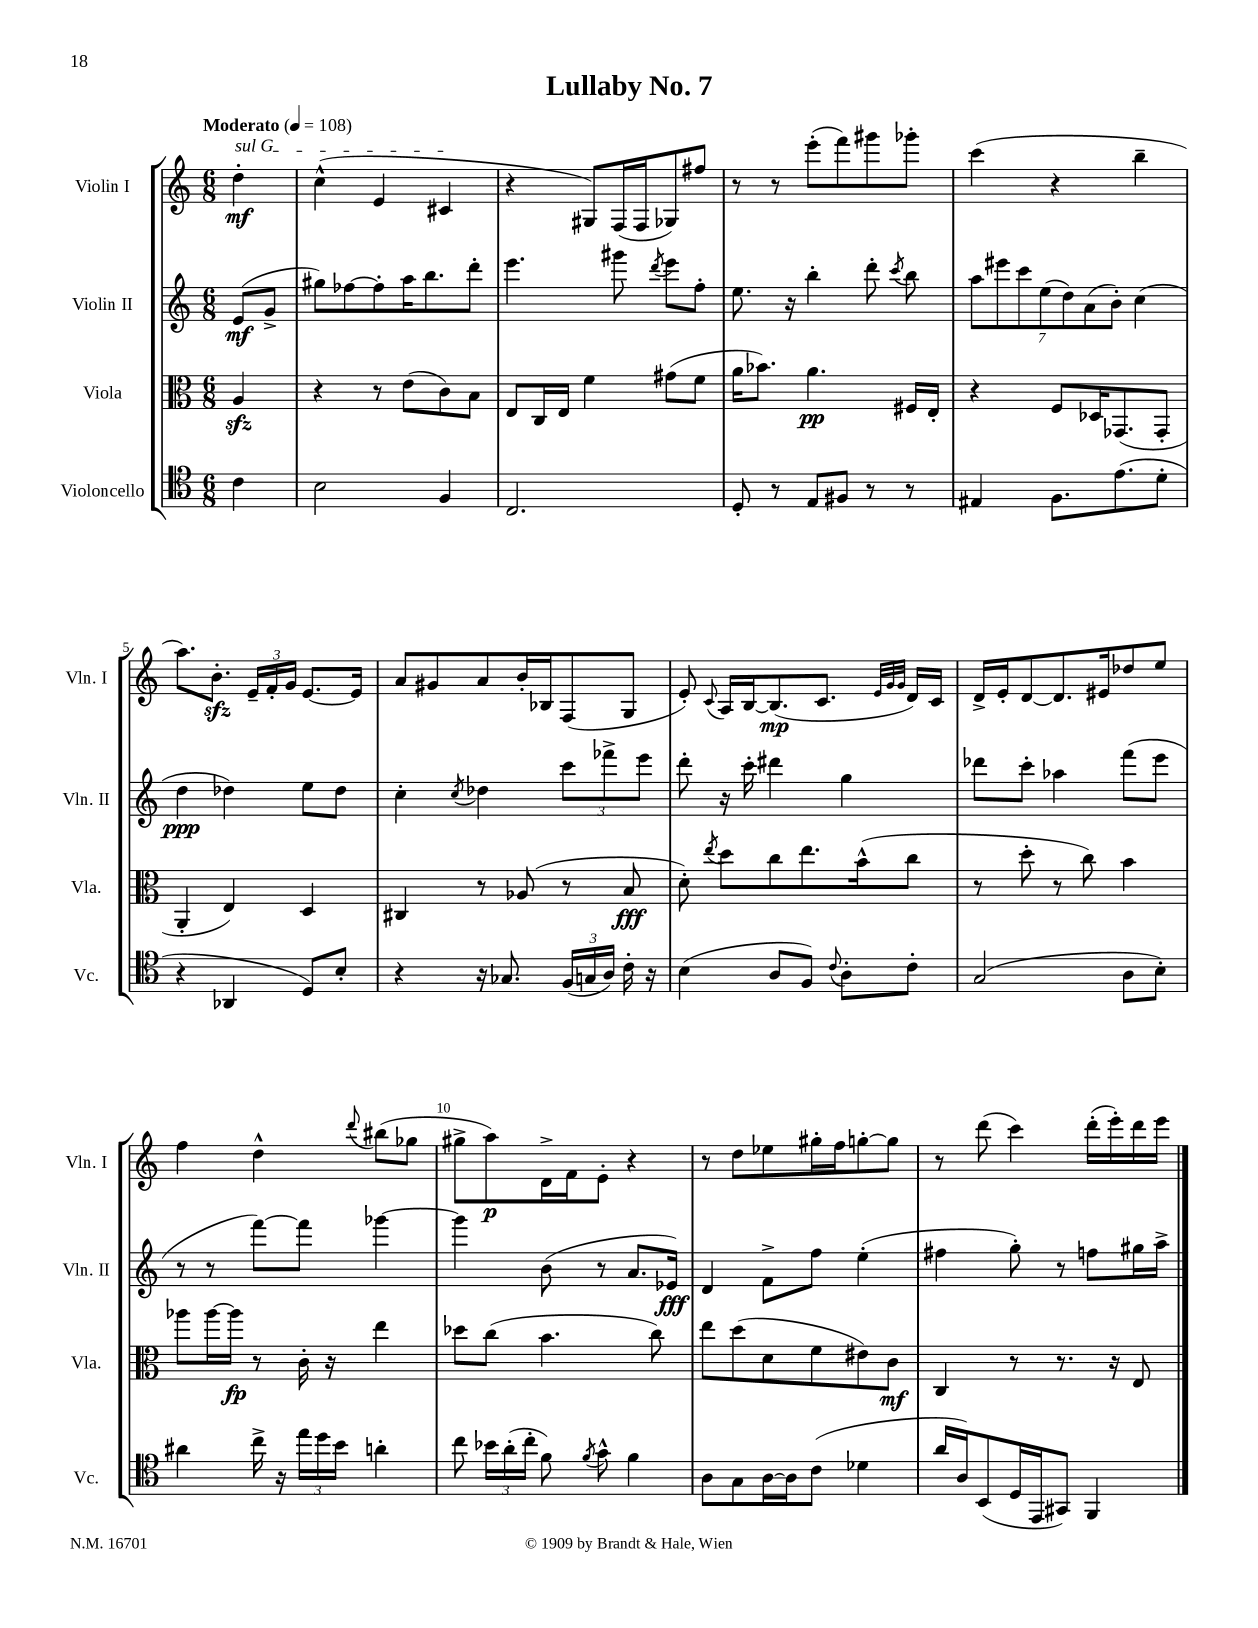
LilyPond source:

\header { title = "Lullaby No. 7" }
<<
\new StaffGroup <<
\new Staff = "s0" \with { instrumentName = "Violin I" shortInstrumentName = "Vln. I" } {
    \clef treble \key c \major \numericTimeSignature \time 6/8 \partial 4 \tempo "Moderato" 4 = 108
    \autoBeamOff \once \override TextSpanner.bound-details.left.text = \markup { \italic "sul G" } d''4-.\mf\startTextSpan |
    c''4-^( e'4 cis'4\stopTextSpan |
    r4 gis8[) f16( f16 ges8) fis''8] |
    r8 r8 e'''8[-.( f'''8) gis'''8 ges'''8]-. |
    c'''4( r4 b''4-- |
    a''8.[) b'8.]-.\sfz \tuplet 3/2 { e'16[-- f'16-. g'16] } e'8.[~ e'16] |
    a'8[ gis'8 a'8 b'16-. bes16 f8( g8] |
    e'8-.) \appoggiatura { c'8 } a16[ b16~ b8.\mp( c'8.] \grace { e'32[ g'32 g'32] } d'16[) c'16] |
    d'16[-> e'16-. d'8~ d'8. eis'16 des''8 e''8] |
    f''4 d''4-^ \appoggiatura { d'''8 } bis''8[( ges''8] |
    gis''8[-> a''8\p) d'16-> f'16 e'8]-. r4 |
    r8 d''8[ ees''8 gis''16-. f''16 g''8~-. g''8] |
    r8 d'''8( c'''4) d'''16[-.( e'''16-.) d'''16 e'''16] \bar "|." |
}
\new Staff = "s1" \with { instrumentName = "Violin II" shortInstrumentName = "Vln. II" } {
    \clef treble \key c \major \numericTimeSignature \time 6/8 \partial 4
    \autoBeamOff e'8[\mf( g'8]-> |
    gis''8[) fes''8~ fes''8-. a''16 b''8. d'''8]-. |
    e'''4. gis'''8 \acciaccatura { d'''8 } e'''8[ f''8]-. |
    e''8. r16 b''4-. d'''8-. \acciaccatura { c'''8 } b''8 |
    \tuplet 7/4 { a''8[ eis'''8 c'''8 e''8( d''8) a'8( b'8]-.) } c''4( |
    d''4\ppp des''4) e''8[ des''8] |
    c''4-. \acciaccatura { c''8 } des''4 \tuplet 3/2 { c'''8[ fes'''8-> e'''8] } |
    d'''8-. r16 c'''16-. dis'''4 g''4 |
    des'''8[ c'''8]-. aes''4 f'''8[( e'''8] |
    r8 r8 f'''8[~) f'''8] ges'''4~ |
    ges'''4 b'8( r8 a'8.[ ees'16]\fff) |
    d'4 f'8[-> f''8] e''4-.( |
    fis''4 g''8-.) r8 f''8[ gis''16 a''16]-> \bar "|." |
}
\new Staff = "s2" \with { instrumentName = "Viola" shortInstrumentName = "Vla." } {
    \clef alto \key c \major \numericTimeSignature \time 6/8 \partial 4
    \autoBeamOff a4\sfz |
    r4 r8 e'8[( c'8) b8] |
    e8[ c16 e16] f'4 gis'8[( f'8] |
    a'16[ bes'8.]) a'4.\pp fis16[ e16]-. |
    r4 f8[ des16 ges,8.( ges,8]-. |
    a,4-. e4) d4 |
    cis4 r8 aes8( r8 b8\fff |
    d'8-.) \acciaccatura { e''8 } d''8[ c''8 e''8. b'16-^( c''8] |
    r8 d''8-. r8 c''8) b'4 |
    aes''8[ aes''16~ aes''16]\fp r8 c'16-. r16 e''4 |
    des''8[ c''8]( b'4. c''8) |
    e''8[ d''8( d'8 f'8 eis'8) c'8]\mf |
    c4 r8 r8. r16 e8 \bar "|." |
}
\new Staff = "s3" \with { instrumentName = "Violoncello" shortInstrumentName = "Vc." } {
    \clef tenor \key c \major \numericTimeSignature \time 6/8 \partial 4
    \autoBeamOff c'4 |
    b2 f4 |
    c2. |
    d8-. r8 e8[ fis8] r8 r8 |
    eis4 f8.[ e'8.( d'8]-. |
    r4 aes,4 d8[) b8]-. |
    r4 r16 ges8. \tuplet 3/2 { f16[( g16 a16]) } c'16-. r16 |
    b4( a8[ f8]) \appoggiatura { c'8 } a8[-. c'8]-. |
    g2( a8[ b8]-.) |
    ais'4 c''16-> r16 \tuplet 3/2 { e''16[ d''16 b'16] } a'4-. |
    c''8 \tuplet 3/2 { bes'16[ a'16-.( c''16]-. } f'8) \acciaccatura { f'8 } g'8-^ f'4 |
    a8[ g8 a16~ a16 c'8]( des'4 |
    a'16[ a16) b,8( d16 e,16 gis,8]) f,4 \bar "|." |
}
>>
>>
\layout { \context { \Score \override BarNumber.break-visibility = ##(#f #t #t) barNumberVisibility = #(every-nth-bar-number-visible 5) } }
